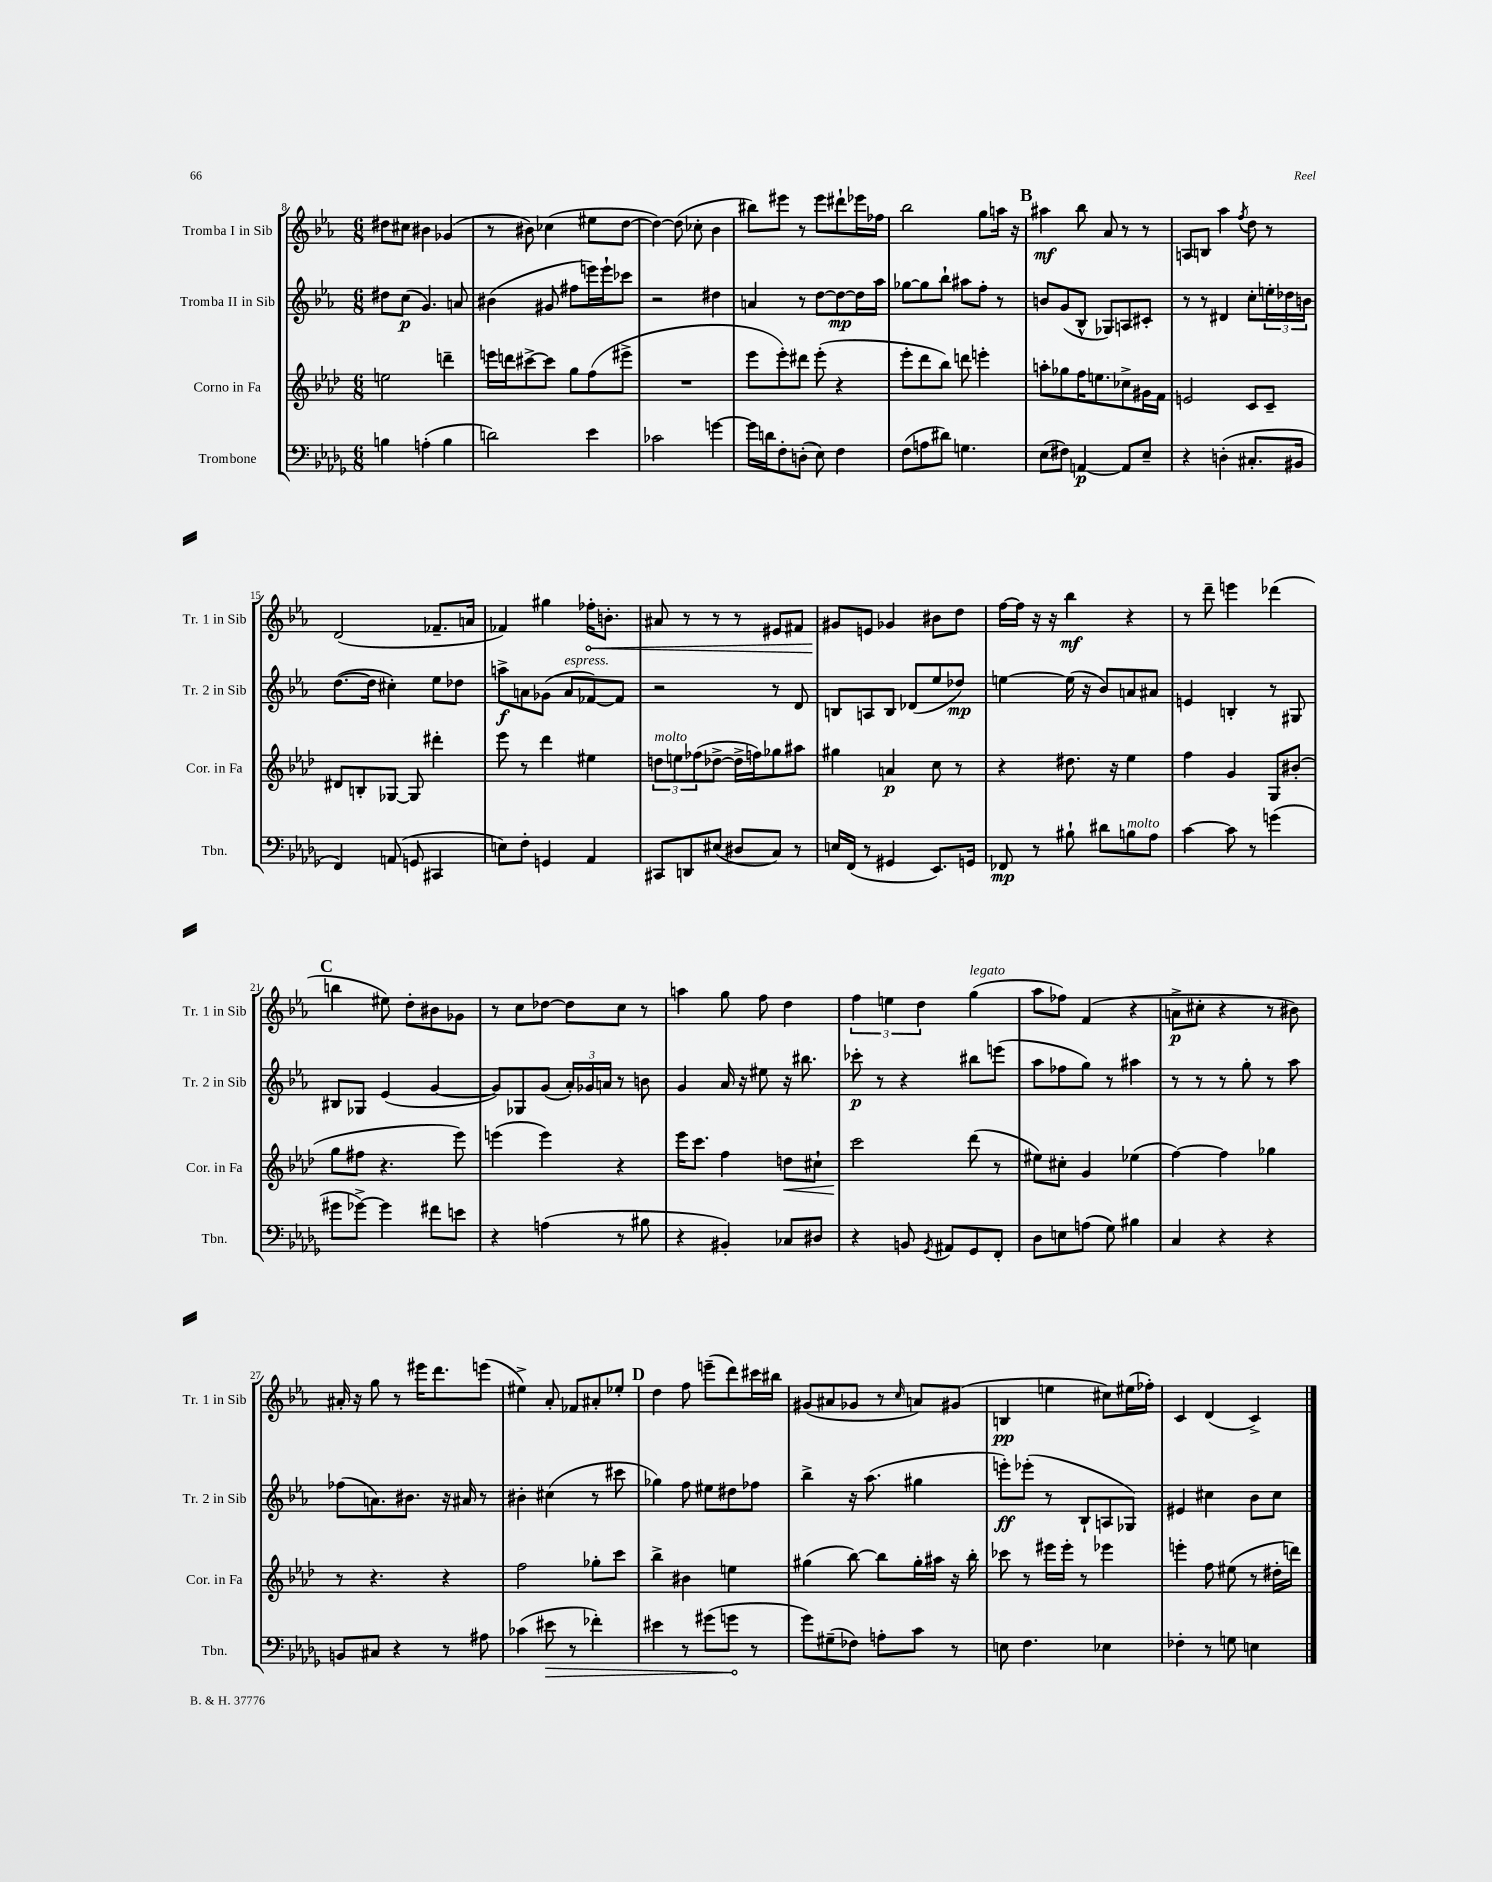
<<
\new StaffGroup <<
\new Staff = "s0" \with { instrumentName = "Tromba I in Sib" shortInstrumentName = "Tr. 1 in Sib" } {
    \clef treble \key ees \major \numericTimeSignature \time 6/8
    dis''8 cis''8 bis'4 ges'4( |
    r8 bis'8) ces''4( eis''8 d''8~ |
    d''4~) d''8( ces''8-. bes'4 |
    bis''8) eis'''8 r8 eis'''8 dis'''8-! ees'''16 fes''16 |
    bes''2 g''8 a''16 r16 |
    \mark \markup { \bold "B" } ais''4\mf bes''8 aes'8 r8 r8 |
    a8 b8 aes''4 \acciaccatura { f''8 } d''8 r8 |
    d'2( fes'8.-- a'16 |
    fes'4) gis''4 \once \override Hairpin.circled-tip = ##t fes''16-.\< b'8.-. |
    ais'8 r8 r8 r8 eis'8 fis'8 |
    gis'8\! e'8 ges'4 bis'8 d''8 |
    f''16~ f''16 r16 r16 bes''4\mf r4 |
    r8 d'''8-- e'''4 des'''4( |
    \mark \markup { \bold "C" } b''4 eis''8) d''8-. bis'8 ges'8 |
    r8 c''8 des''8~ des''8 c''8 r8 |
    a''4 g''8 f''8 d''4 |
    \tuplet 3/2 { f''4 e''4 d''4 } g''4^\markup { \italic "legato" }( |
    aes''8 fes''8) f'4( r4 |
    a'8->\p cis''8-. r4 r8 bis'8) |
    ais'16-. r16 g''8 r8 eis'''16 d'''8. e'''8( |
    eis''4->) aes'8-. fes'8 ais'8-. ees''8-. |
    \mark \markup { \bold "D" } d''4 f''8 e'''8--( d'''8) cis'''16 bis''16 |
    gis'8( ais'8 ges'8 r8 \grace { c''16 } a'8) gis'8( |
    b4\pp e''4 cis''8) eis''16( fes''16-.) |
    c'4 d'4( c'4->) \bar "|." |
}
\new Staff = "s1" \with { instrumentName = "Tromba II in Sib" shortInstrumentName = "Tr. 2 in Sib" } {
    \clef treble \key ees \major \numericTimeSignature \time 6/8
    dis''8 c''8\p( g'4.) a'8 |
    bis'4( gis'8 fis''8 e'''16) e'''16-! ces'''8 |
    r2 dis''4 |
    a'4 r8 d''8~ d''8~\mp d''16 aes''16 |
    ges''8~ ges''8 bes''8-! ais''8 f''8-. r8 |
    \mark \markup { \bold "B" } b'8 g'8( bes8-^ ges8) a8 cis'8-. |
    r8 r8 dis'4 c''8-. \tuplet 3/2 { e''16-. des''16 b'16 } |
    d''8.~( d''16 cis''4-.) ees''8 des''8 |
    a''8->\f a'8 ges'8( a'8^\markup { \italic "espress." } fes'8~) fes'8 |
    r2 r8 d'8 |
    b8 a8 b8 des'8( ees''8 des''8\mp) |
    e''4~ e''16( r16 bes'8) a'8 ais'8 |
    e'4 b4-. r8 gis8 |
    \mark \markup { \bold "C" } bis8 ges8 ees'4( g'4~ |
    g'8) ges8 g'8( \tuplet 3/2 { aes'16-.) ges'16 a'16 } r8 b'8 |
    g'4 aes'16 r16 eis''8 r16 bis''8. |
    ces'''8-.\p r8 r4 bis''8 e'''8( |
    aes''8 fes''8 g''8) r8 ais''4 |
    r8 r8 r8 g''8-. r8 aes''8 |
    fes''8( a'8.) bis'8. r16 ais'16 r8 |
    bis'4-. cis''4( r8 cis'''8 |
    \mark \markup { \bold "D" } ges''4) f''8 eis''8 dis''8 fes''8 |
    bes''4-> r16 aes''8.( gis''4 |
    e'''8-.\ff) ees'''8-.( r8 bes8-! a8 ges8) |
    eis'4 cis''4 bes'8 cis''8 \bar "|." |
}
\new Staff = "s2" \with { instrumentName = "Corno in Fa" shortInstrumentName = "Cor. in Fa" } {
    \clef treble \key aes \major \numericTimeSignature \time 6/8
    e''2 d'''4-- |
    e'''16 d'''16 cis'''8~-> cis'''8 g''8 f''8( eis'''8-> |
    R2. |
    ees'''8 ees'''8-.) dis'''8 ees'''8-.( r4 |
    ees'''8-. des'''8 bes''8) d'''8 e'''4-. |
    \mark \markup { \bold "B" } a''8-. ges''8 f''16 e''8. ces''8-> gis'16 f'16 |
    e'2 c'8 c'8-- |
    dis'8 b8-. ges8~ ges8 dis'''4-. |
    ees'''8 r8 des'''4 eis''4 |
    \tuplet 3/2 { d''8^\markup { \italic "molto" } e''8 fes''8( } des''8~-> des''16-> f''16) ges''8 ais''8 |
    gis''4 a'4\p c''8 r8 |
    r4 dis''8. r16 ees''4 |
    f''4 g'4 g8 bis'8-.( |
    \mark \markup { \bold "C" } g''8 fis''8 r4. ees'''8) |
    e'''4( e'''4) r4 |
    ees'''16 c'''8. f''4 d''8\< cis''8-! |
    c'''2\! des'''8( r8 |
    eis''8) cis''8-. g'4 ees''4( |
    f''4~) f''4 ges''4 |
    r8 r4. r4 |
    f''2 ges''8-. c'''8 |
    \mark \markup { \bold "D" } bes''4-> bis'4 e''4 |
    gis''4( bes''8~) bes''8 gis''16-. ais''16 r16 bes''16-. |
    ces'''8 r8 eis'''16 eis'''16-. r8 ees'''4 |
    e'''4-. f''8 eis''8( r8 dis''16-. d'''16) \bar "|." |
}
\new Staff = "s3" \with { instrumentName = "Trombone" shortInstrumentName = "Tbn." } {
    \clef bass \key des \major \numericTimeSignature \time 6/8
    b4 a4-.( b4 |
    d'2) ees'4 |
    ces'2 g'4~ |
    g'16 d'16 f8-. d8-.( ees8) f4 |
    f8( a8 dis'8) g4. |
    \mark \markup { \bold "B" } ees8( fis8) a,4~\p a,8 ees8-- |
    r4 d4-.( cis8.-. bis,16 |
    f,4) a,8( g,8 cis,4 |
    e8) f8-. g,4 aes,4 |
    cis,8 d,8 eis8( dis8 c8) r8 |
    e16 f,16( r8 gis,4 ees,8.) g,16 |
    fes,8\mp r8 bis8-! dis'8 b8^\markup { \italic "molto" } aes8 |
    c'4~ c'8 r8 g'4( |
    \mark \markup { \bold "C" } gis'8 ges'8~->) ges'4 fis'8 e'8 |
    r4 a4( r8 bis8 |
    r4 bis,4-.) ces8 dis8 |
    r4 b,8 \acciaccatura { ges,8 } ais,8 ges,8 f,8-. |
    des8 e8 a8( ges8) bis4 |
    c4 r4 r4 |
    b,8 cis8 r4 r8 ais8 |
    ces'4( \once \override Hairpin.circled-tip = ##t eis'8\> r8 fes'4-.) |
    \mark \markup { \bold "D" } eis'4 r8 gis'8( g'8\! r8 |
    ges'8) gis8--( fes8) a8-. c'8 r8 |
    e8 f4. ees4 |
    fes4-. r8 g8 e4 \bar "|." |
}
>>
>>
\layout { \context { \Score currentBarNumber = #8 } }
